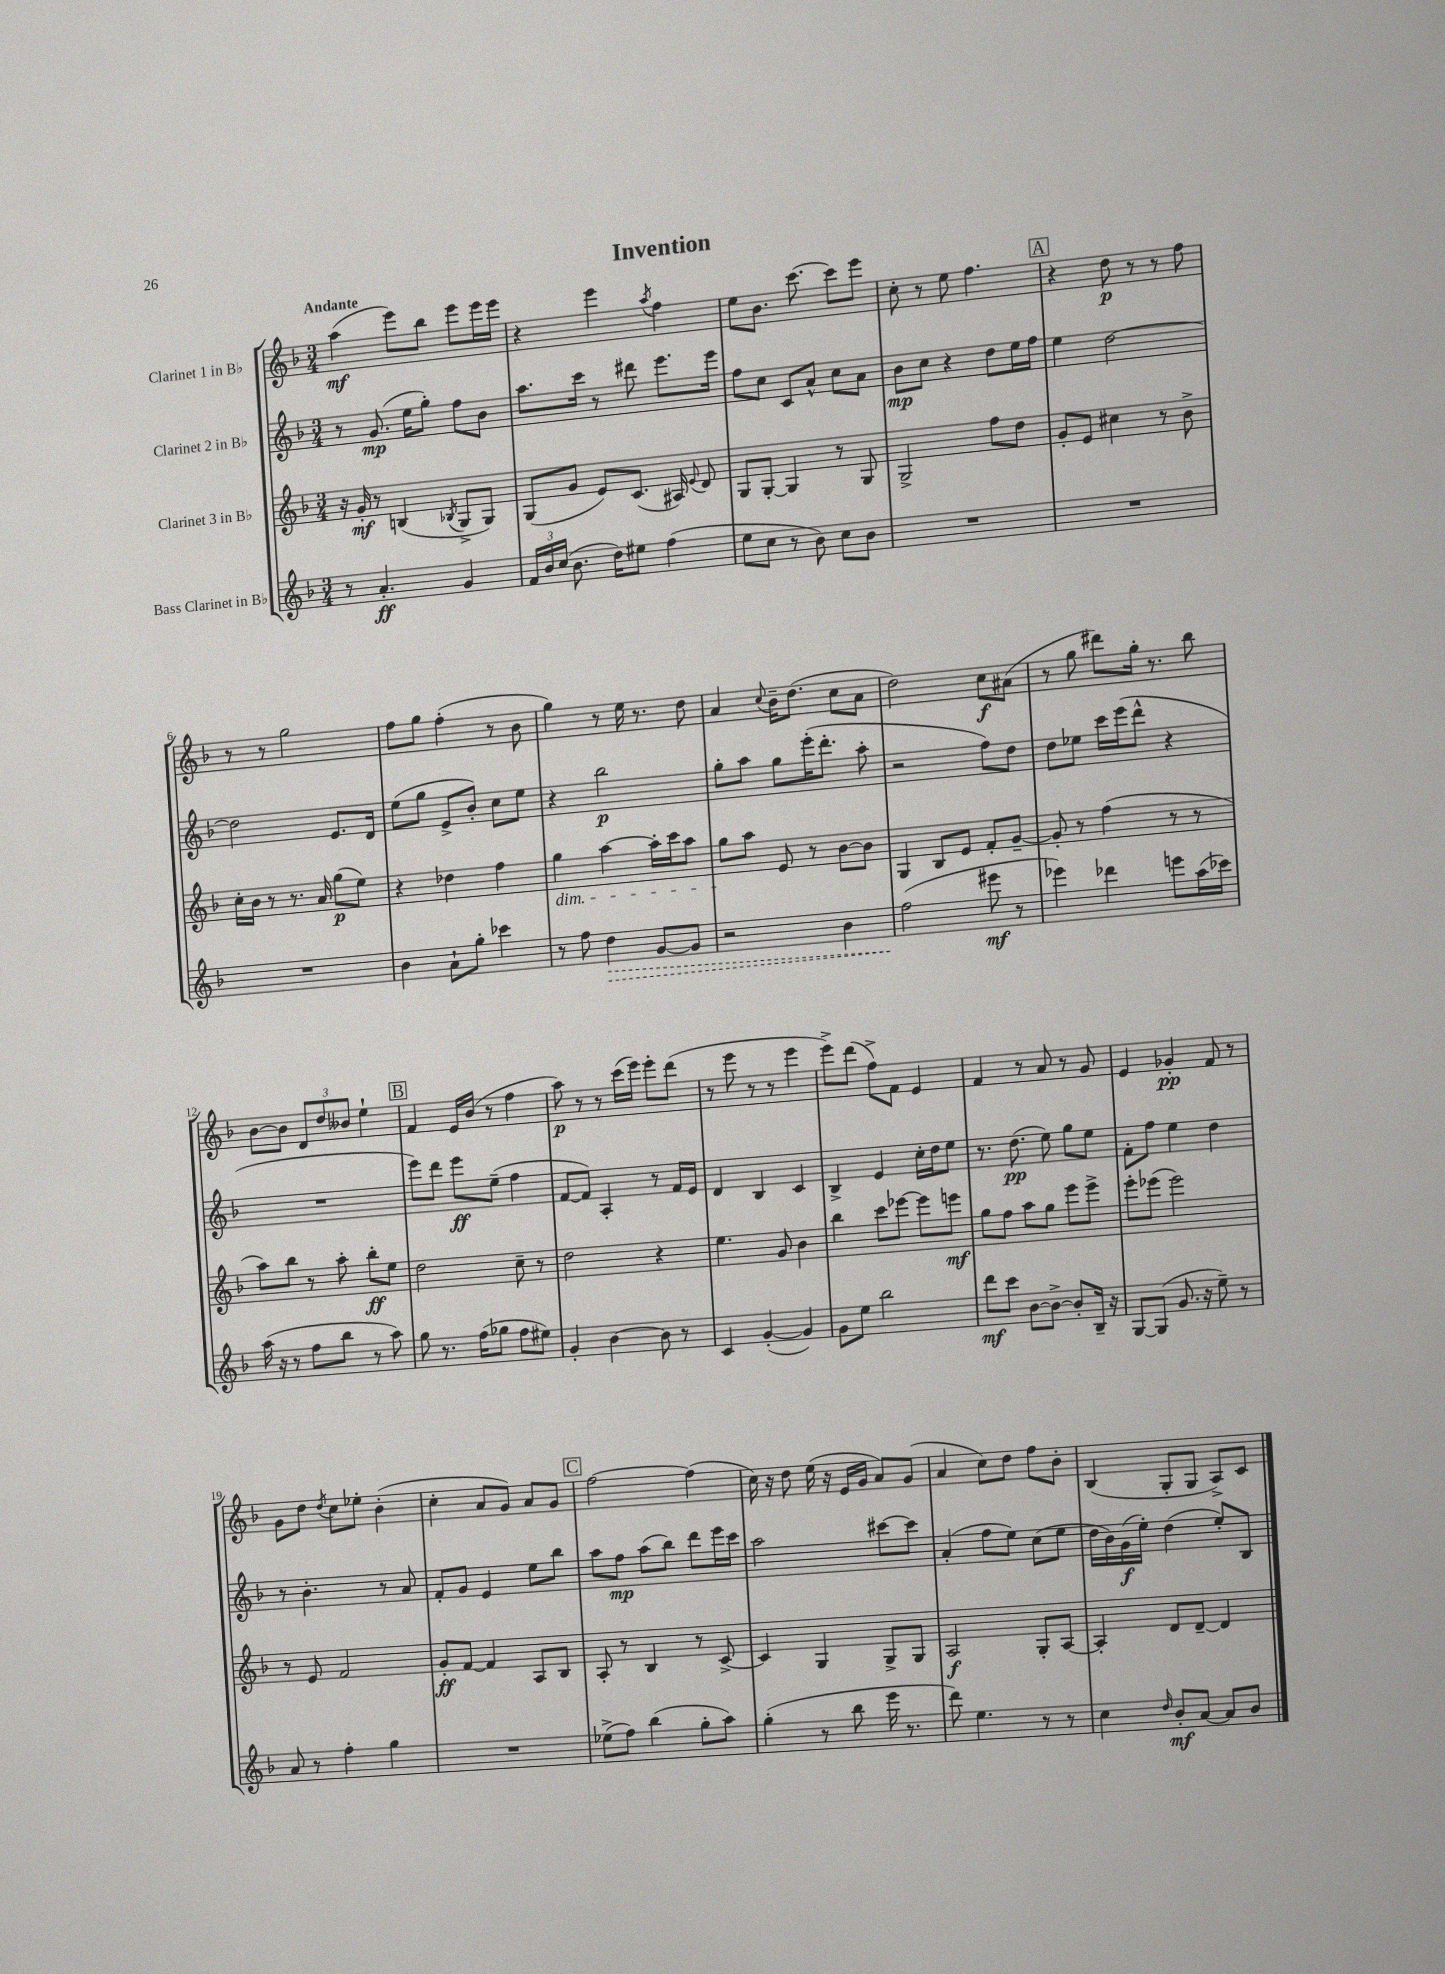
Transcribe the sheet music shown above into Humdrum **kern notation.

**kern	**kern	**kern	**kern
*staff4	*staff3	*staff2	*staff1
*clefG2	*clefG2	*clefG2	*clefG2
*k[b-]	*k[b-]	*k[b-]	*k[b-]
*M3/4	*M3/4	*M3/4	*M3/4
8r	16r	8r	(4aa
.	16g'	.	.
4.a'	8r	(8.g	.
.	(4B	.	8eee)
.	.	16ee	.
.	.	8gg')	8bb-
.	8qB-	.	.
4g	8G^	8ff	8eee
.	8G)	8b-	16eee
.	.	.	16eee
=	=	=	=
24f	(8G	8.aa	4r
24b-	.	.	.
(24cc	.	.	.
8.b-	8g	.	.
.	.	16ccc	.
.	8e)	8r	4eee
16dd)	.	.	.
8ee#	(8.c	8ddd#	.
.	.	.	8qaa
(4ff	.	8.eee	4ff
.	16A#)	.	.
.	8qqe	.	.
.	8d	.	.
.	.	16eee	.
=	=	=	=
8ee	8G	8ff	8ee
8cc	[8G'	8cc	8.b-
8r	4G]	8c	.
.	.	.	[8.ccc
8b-)	.	8a^^	.
8cc	8r	8cc	8ccc]
8b-	8G	8a	8eee
=	=	=	=
2.r	2G^	8b-	8cc'
.	.	8cc	8r
.	.	4r	8ee
.	.	.	4.ff
.	8ff	8dd	.
.	8dd	16ee	.
.	.	16ff	.
=	=	=	=
2.r	8g'	4ee	4r
.	8e	.	.
.	4cc#	[2dd	8dd
.	.	.	8r
.	8r	.	8r
.	8b-^	.	8ff
=	=	=	=
2.r	16cc'	2dd]	8r
.	16b-	.	.
.	8r	.	8r
.	8.r	.	2gg
.	16a	.	.
.	(8gg	8.e	.
.	8ee)	.	.
.	.	16d	.
=	=	=	=
4b-	4r	(8ee	8ff
.	.	8gg	8gg
8a`	4dd-	8e^	(4ff'
8gg'	.	8b-')	.
4ccc-	4ff	8cc	8r
.	.	8ee	8b-
=	=	=	=
8r	4gg	4r	4gg)
8ff	.	.	.
4dd	[4aa	2bb-	8r
.	.	.	16ee
.	.	.	8.r
[8g	16aa']	.	.
.	16ccc	.	.
8g]	8aa	.	8dd
=	=	=	=
2r	8gg	8gg'	4a
.	8aa	8aa	.
.	.	.	8qqcc
.	8e	8gg	16b-~
.	.	.	(8.dd
.	8r	(16eee'	.
.	.	8.ddd'	.
4b-	[8b-	.	8cc
.	8b-]	8aa'	8a
=	=	=	=
(2ff	4G	2r	2dd)
.	8B-	.	.
.	8e	.	.
8eee#	8f'	8ff)	8cc
8r	[8g~	8dd	(8a#
=	=	=	=
4eee-)	8g']	8dd	8r
.	8r	8ee-	8gg
4ddd-	(4ff	16ccc	8ddd#)
.	.	(16eee	.
.	.	8ddd^^	16gg'
.	.	.	8.r
8eee	8r	4r	.
(16aa	8r	.	8bb-
16ccc-)	.	.	.
=	=	=	=
(16aa	8aa)	2.r	[8b-
16r	.	.	.
8r	8bb-	.	8b-]
8ff	8r	.	12d
.	.	.	12dd
8bb-	8aa'	.	.
.	.	.	12b--
8r	8bb-'	.	4ee`
8aa)	8ee	.	.
=	=	=	=
8gg	2dd	8eee)	4f
8.r	.	8ddd	.
.	.	8eee	16e
(16ff	.	.	(16b-
8gg-	.	(8ee~	8r
8ff	8cc~	4ff	4ff
8ee#)	8r	.	.
=	=	=	=
4g'	2dd	[8f	8aa)
.	.	8f])	8r
[4b-	.	4A'	8r
.	.	.	(16ccc
.	.	.	16eee)
8b-]	4r	8r	8eee'
8r	.	16f	(8ddd
.	.	16e	.
=	=	=	=
4c	4.ee	4d	8r
.	.	.	8eee
([4g'	.	4B-	8r
.	8g	.	8r
4g])	4b-	4c	4eee
=	=	=	=
8g	4bb-	4B-^	8eee^)
8ee	.	.	(8ddd
2bb-	8ccc	4e	8ff^)
.	[8eee-	.	8f
.	8eee-]	16cc'	4e
.	.	16dd	.
.	8eee	8ee	.
=	=	=	=
8ddd	8gg	8.r	4f
8ccc	8ff	.	.
.	.	(8.dd	.
[8b-	8aa	.	8r
8b-^_	8gg	8ee)	8a
8b-']	8eee	8gg	8r
16B-~	8eee^	8ee	8g
16r	.	.	.
=	=	=	=
[8G	8eee'	8f'	4e
(8G]	(8eee-	8ff	.
8.g	2eee-)	4ee	4g-'
16r	.	.	.
8ee~)	.	4dd	8f
8r	.	.	8r
=	=	=	=
8a	8r	8r	8g
8r	8e	4.b-'	8dd
.	.	.	8qdd
4ff'	2f	.	8cc
.	.	.	8ee-'
4gg	.	8r	(4b-'
.	.	8a	.
=	=	=	=
2.r	8g'	8f'	4cc'
.	[8f	8g	.
.	4f]	4e	8a
.	.	.	8g)
.	8A	8ee	8a
.	8B-	8bb-	8g
=	=	=	=
(8ee-^	8A'	8aa	[2ff
8ff)	8r	8ff	.
(4bb-	4B-	(8aa	.
.	.	8bb-)	.
8gg'	8r	8ddd	(4ff]
8aa)	[8c^	16eee	.
.	.	16ccc	.
=	=	=	=
(4gg'	4c]	2aa	16cc)
.	.	.	16r
.	.	.	8dd
8r	4G	.	(16ee
.	.	.	16r
8bb-	.	.	16e
.	.	.	16g
16eee	8G^	[8ccc#	8a)
8.r	.	.	.
.	8G	8ccc#]	(8g
=	=	=	=
8ddd)	2A	(4a'	4a
4.ee	.	.	.
.	.	8ff	8cc)
.	.	8ee)	8dd
8r	8G'	(8cc	8ff
8r	[8A	8ee	8b-'
=	=	=	=
4cc	4A']	16dd	(4B-
.	.	16b-)	.
.	.	(16g	.
.	.	16ee')	.
16qqdd	.	.	.
8b-'	8d	(4dd	8G'
[8a	[8d~	.	8G
8a]	4d]	8ee')	8A^)
8b-	.	8B-	8c
==	==	==	==
*-	*-	*-	*-
